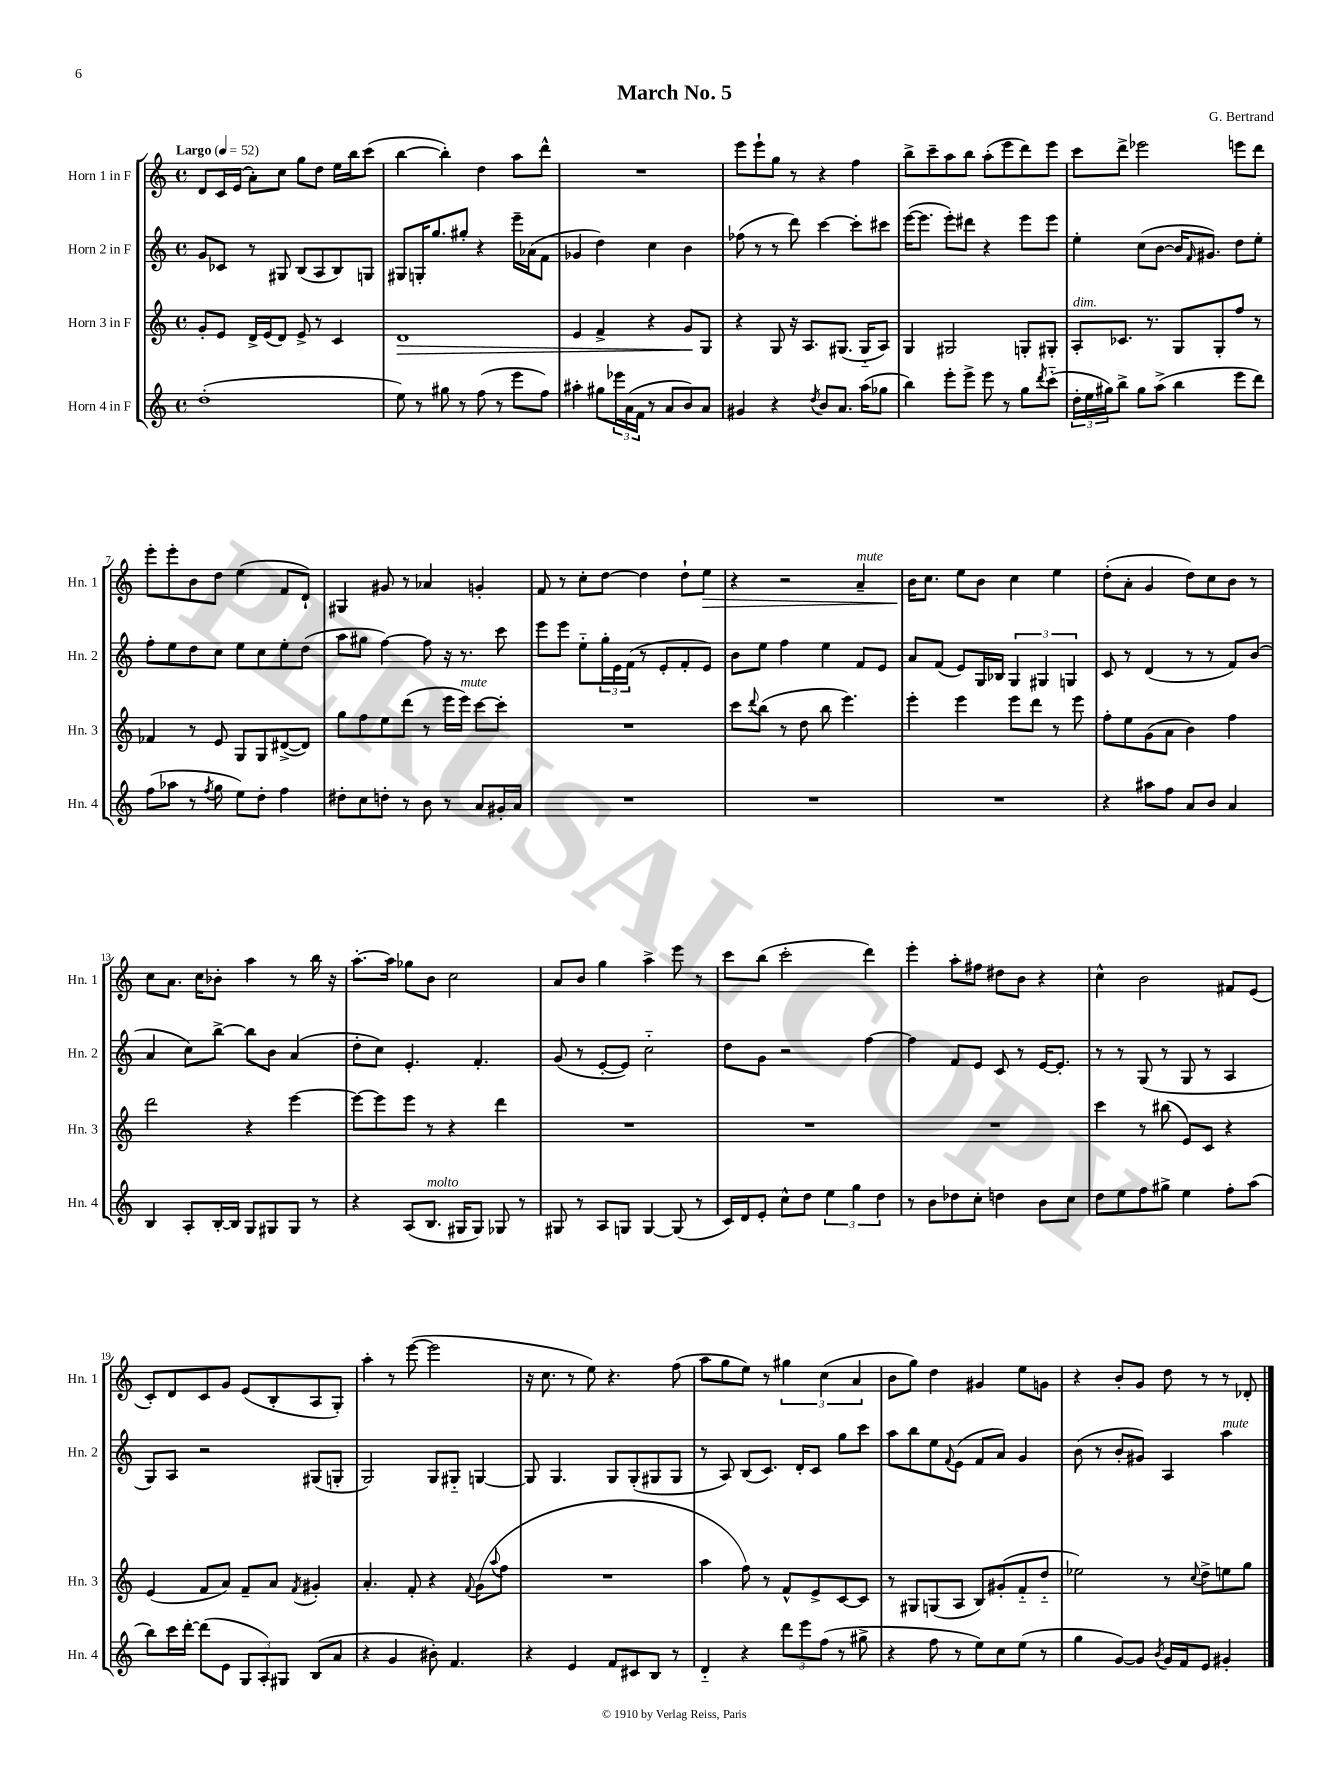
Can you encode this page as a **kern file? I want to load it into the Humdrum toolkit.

**kern	**kern	**dynam	**kern	**kern	**dynam
*part4	*part3	*part3	*part2	*part1	*part1
*staff4	*staff3	*staff3	*staff2	*staff1	*staff1
*I"Horn 4 in F	*I"Horn 3 in F	*	*I"Horn 2 in F	*I"Horn 1 in F	*
*I'Hn. 4	*I'Hn. 3	*	*I'Hn. 2	*I'Hn. 1	*
*clefG2	*clefG2	*	*clefG2	*clefG2	*
*k[]	*k[]	*	*k[]	*k[]	*
*M4/4	*M4/4	*	*M4/4	*M4/4	*
*met(c)	*met(c)	*	*met(c)	*met(c)	*
*MM52	*MM52	*	*MM52	*MM52	*
=1	=1	=1	=1	=1	=1
!	!	!	!	!LO:TX:a:B:t=Largo	!
(1dd'	8g'/L	.	8g/L	8d/L	.
.	8e/J	.	8c-X/J	16c/L	.
.	.	.	.	(16e/JJ	.
.	16d^/LL	.	8r	8a'\L)	.
.	(16e/J	.	.	.	.
.	8d/J)	.	8G#X/	8cc\J	.
.	8e^/	.	(8B/L	8gg\L	.
.	8r	.	8A/	8dd\J	.
.	4c/	.	8B/)	16ee\LL	.
.	.	.	.	16bb\J	.
.	.	.	8Gn/J	(8ccc\J	.
=2	=2	=2	=2	=2	=2
!	!	!LO:HP:b	!	!	!
8ee\)	1d	>	8G#X/L	[4bb\	.
8r	.	.	16Gn'/K	.	.
.	.	.	8.gg/	.	.
8gg#X\	.	.	.	4bb'\])	.
8r	.	.	8gg#X'/J	.	.
(8ff\	.	.	4r	4dd\	.
8r	.	.	.	.	.
8eee\L	.	.	16eee~\LL	8aa\L	.
.	.	.	(16a-X\J	.	.
8ff\J)	.	.	8f\J	8ddd^^\J	.
=3	=3	=3	=3	=3	=3
4aa#X'\	4e/	.	4g-X/	1r	.
8gg#X\L	4f^/	.	4dd\)	.	.
24eee-X\L	.	.	.	.	.
(24a\	.	.	.	.	.
24f\JJ	.	.	.	.	.
8r	4r	.	4cc\	.	.
8a/L	.	.	.	.	.
8b/)	8g/L	.	4b\	.	.
8a/J	8G/J	]	.	.	.
=4	=4	=4	=4	=4	=4
4g#X/	4r	.	(8ff-X\	8eee\L	.
.	.	.	8r	8eee`\	.
4r	8G/	.	8r	8gg\J	.
.	16r	.	8ddd\)	8r	.
.	8.A/L	.	.	.	.
8qdd/	.	.	.	.	.
8b/L	.	.	[4ccc\	4r	.
8.a/J	(8.G#X/J	.	.	.	.
.	.	.	8ccc'\L]	4ff\	.
(16aa\KL	16G#/KL	.	.	.	.
8gg-X\J	8A/J)	.	8ccc#X\J	.	.
=5	=5	=5	=5	=5	=5
4bb\)	4G/	.	([16eee\KL	8bb^\L	.
.	.	.	8.eee\J]	.	.
.	.	.	.	8ccc~\	.
8eee'\L	2G#X/	.	8eee'\L)	8aa\	.
8eee^\J	.	.	8ddd#X\J	8bb\J	.
8eee\	.	.	4r	(8aa'\L	.
8r	.	.	.	8eee\	.
8gg\L	8Gn'/L	.	8eee\L	8ddd\)	.
8qddd/	.	.	.	.	.
(8ccc\J	8G#X'/J	.	8eee\J	8eee\J	.
=6	=6	=6	=6	=6	=6
!	!LO:TX:a:i:t=dim.	!	!	!	!
24dd'\LL	8A'/L	.	4ee'\	8ccc\L	.
24ee\	.	.	.	.	.
24gg#X\J)	.	.	.	.	.
8bb^\J	8.c-X/J	.	.	8ddd^\J	.
8gg#\L	.	.	(8cc\L	2eee-X\	.
.	8.r	.	.	.	.
(8aa^\J	.	.	[8b\J	.	.
4bb\	8G/L	.	16b/KL]	.	.
.	.	.	16qqf/	.	.
.	.	.	8.g#X/J)	.	.
.	8G'/	.	.	.	.
8eee\L	8ff/J	.	8dd\L	8eeen\L	.
8ddd\J)	8r	.	8ee'\J	8ddd\J	.
!!LO:LB:g=z
=7	=7	=7	=7	=7	=7
(8ff\L	4f-X/	.	8ff'\L	8eee'\L	.
8aa-X\J	.	.	8ee\	8eee'\	.
8r	8r	.	8dd\	8b\	.
8qff/	.	.	.	.	.
8gg\	8e/	.	8cc\J	8dd\J	.
8ee\L)	8G/L	.	8ee\L	(4ee\	.
8dd'\J	8G/	.	8cc\	.	.
4ff\	([8d#X^/	.	8ee'\	8f/L	.
.	8d#/J])	.	(8dd\J	8d`/J)	.
=8	=8	=8	=8	=8	=8
8dd#X'\L	8gg\L	.	8aa\L	4G#X/	.
8cc\	8ff\	.	8gg#X\J	.	.
8ddn'\J	8ee\	.	[4ff\)	8g#X/	.
8r	(8ddd\J	.	.	8r	.
8b\	8r	.	8ff\]	4a-X/	.
8r	16eee\LL	.	16r	.	.
!	!LO:TX:a:i:t=mute	!	!	!	!
.	16eee\JJ)	.	8.r	.	.
8a/L	[8ccc\L	.	.	4gn'/	.
16g#X'/L	8ccc'\J]	.	8ccc\	.	.
16a/JJ	.	.	.	.	.
=9	=9	=9	=9	=9	=9
1r	1r	.	8eee\L	8f/	.
.	.	.	8eee\J	8r	.
.	.	.	8ee\L	8cc'\L	.
.	.	.	24gg'\L	[8dd\J	.
.	.	.	24e\	.	.
.	.	.	(24f\JJ	.	.
.	.	.	8r	4dd\]	.
.	.	.	8e'/L	.	.
.	.	.	8f'/	8dd`\L	.
!	!	!	!	!	!LO:HP:b
.	.	.	8e/J)	8ee\J	>
=10	=10	=10	=10	=10	=10
1r	8ccc\L	.	8b\L	4r	.
.	8qqddd/	.	.	.	.
.	(8bb\J	.	8ee\J	.	.
.	8r	.	4ff\	2r	.
.	8dd\	.	.	.	.
.	8bb\	.	4ee\	.	.
.	4.eee\)	.	.	.	.
!	!	!	!	!LO:TX:a:i:t=mute	!
.	.	.	8f/L	4a~/	.
.	.	.	8e/J	.	.
=11	=11	=11	=11	=11	=11
1r	4eee'\	.	8a/L	16b\KL	.
.	.	.	.	8.cc\J	]
.	.	.	(8f/J	.	.
.	4eee\	.	8e/L)	8ee\L	.
.	.	.	16G/L	8b\J	.
.	.	.	16B-X/JJ	.	.
.	8eee\L	.	6G/	4cc\	.
.	8ddd\J	.	.	.	.
.	.	.	6G#X/	.	.
.	8r	.	.	4ee\	.
.	.	.	6Gn/	.	.
.	8eee\	.	.	.	.
=12	=12	=12	=12	=12	=12
4r	8ff'\L	.	8c/	(8dd'\L	.
.	8ee\	.	8r	8a'\J	.
8aa#X\L	(8g\	.	(4d/	4g/	.
8ff\J	8a\J	.	.	.	.
8a/L	4b\)	.	8r	8dd\L)	.
8b/J	.	.	8r	8cc\	.
4a/	4ff\	.	8f/L)	8b\J	.
.	.	.	(8b/J	8r	.
!!LO:LB:g=z
=13	=13	=13	=13	=13	=13
4B/	2ddd\	.	4a/	8cc\L	.
.	.	.	.	8.a\J	.
8A'/L	.	.	8cc\L)	.	.
.	.	.	.	16cc\KL	.
[16B'/L	.	.	[8bb^\J	8b-X'\J	.
16B/JJ]	.	.	.	.	.
8G/L	4r	.	8bb\L]	4aa\	.
8G#X/	.	.	8b\J	.	.
8G#/J	[4eee\	.	(4a/	8r	.
8r	.	.	.	16bb\	.
.	.	.	.	16r	.
=14	=14	=14	=14	=14	=14
4r	8eee\L_	.	8dd'\L	[8.aa'\L	.
.	8eee\]	.	8cc\J)	.	.
.	.	.	.	16aa\Jk]	.
(8A/L	8eee\J	.	4.e'/	8gg-X\L	.
!LO:TX:a:i:t=molto	!	!	!	!	!
8.B/J	8r	.	.	8b\J	.
.	4r	.	.	2cc\	.
16G#X/KL	.	.	.	.	.
8G#/J)	.	.	4.f'/	.	.
8G-X/	4ddd\	.	.	.	.
8r	.	.	.	.	.
=15	=15	=15	=15	=15	=15
8G#X/	1r	.	(8g/	8a/L	.
8r	.	.	8r	8b/J	.
8A/L	.	.	[8e'/L	4gg\	.
8Gn/J	.	.	8e/J])	.	.
[4G/	.	.	2cc\	4aa^\	.
(8G/]	.	.	.	8eee\	.
8r	.	.	.	8r	.
=16	=16	=16	=16	=16	=16
16c/LL)	1r	.	8dd\L	8ccc\L	.
16d/J	.	.	.	.	.
8e'/J	.	.	8g\J	(8bb\J	.
8cc^^\L	.	.	2r	2ccc'\	.
8dd\J	.	.	.	.	.
6ee\	.	.	.	.	.
6gg\	.	.	.	.	.
.	.	.	[4ff\	4ddd\)	.
6dd\	.	.	.	.	.
=17	=17	=17	=17	=17	=17
8r	1r	.	4ff\]	4eee'\	.
8b\L	.	.	.	.	.
8dd-X\	.	.	8f/L	8aa'\L	.
8cc'\J	.	.	8e/J	8ff#X\J	.
4ddn\	.	.	8c/	8dd#X\L	.
.	.	.	8r	8b\J	.
8b\L	.	.	[16e/KL	4r	.
.	.	.	8.e'/J]	.	.
8cc\J	.	.	.	.	.
=18	=18	=18	=18	=18	=18
8dd\L	4ccc\	.	8r	4cc^^\	.
8ee\	.	.	8r	.	.
8ff\	8r	.	(8G/	2b\	.
8gg#X^\J	(8bb#X\	.	8r	.	.
4ee\	8e/L)	.	8G/	.	.
.	8c/J	.	8r	.	.
8ff'\L	4r	.	4A/	8f#X/L	.
(8aa\J	.	.	.	(8e/J	.
!!LO:LB:g=z
=19	=19	=19	=19	=19	=19
8bb\L)	(4e/	.	8G/L)	8c'/L)	.
16ccc\L	.	.	8A/J	8d/	.
[16ddd'\JJ	.	.	.	.	.
(8ddd\L]	8f/L	.	2r	8c/	.
8e\J	8a/J)	.	.	8g/J	.
12G/L	8f~/L	.	.	(8e/L	.
12A'/)	.	.	.	.	.
.	8a/J	.	.	8B'/	.
12G#X/J	.	.	.	.	.
.	8qf/	.	.	.	.
(8B/L	4g#X'/	.	(8G#X/L	8A/	.
8a/J	.	.	8Gn'/J	8G'/J)	.
=20	=20	=20	=20	=20	=20
4r	4.a'/	.	2G/)	4aa'\	.
4g/	.	.	.	8r	.
.	8f'/	.	.	([8eee\	.
8b#X'\)	4r	.	8G/L	2eee\]	.
4.f/	.	.	8G#X/J	.	.
.	8qqf/	.	.	.	.
.	(8g\L	.	[4Gn/	.	.
.	8qqaa/	.	.	.	.
.	8ff\J	.	.	.	.
=21	=21	=21	=21	=21	=21
4r	1r	.	8G/]	16r	.
.	.	.	.	8.cc\	.
.	.	.	4.G/	.	.
4e/	.	.	.	8r	.
.	.	.	.	8ee\)	.
8f/L	.	.	8G/L	4.r	.
8c#X/	.	.	(8G'/	.	.
8B/J	.	.	8G#X/	.	.
8r	.	.	8G#/J	(8ff\	.
=22	=22	=22	=22	=22	=22
4d/	4aa\	.	8r	8aa\L	.
.	.	.	8A/)	8gg\	.
4r	8ff\)	.	(8B/L	8ee\J)	.
.	8r	.	8.c/J)	8r	.
12ddd\L	8f^^/L	.	.	6gg#X\	.
.	.	.	16d'/KL	.	.
12eee\	.	.	.	.	.
.	8e^/	.	8c/J	.	.
(12ff\J	.	.	.	(6cc\	.
8r	[8c/	.	8gg\L	.	.
.	.	.	.	6a/	.
8gg#X^\	8c/J]	.	8ccc\J	.	.
=23	=23	=23	=23	=23	=23
4r	8r	.	8aa\L	8b\L	.
.	8G#X/L	.	8bb\	8gg\J)	.
8ff\	(8Gn/	.	8ee\	4dd\	.
.	.	.	8qqf/	.	.
8r	8A/J	.	(8e\J	.	.
8ee\L)	8B/L)	.	8f/L	4g#X/	.
8cc\	(8g#X'/	.	8a/J)	.	.
(8ee\J	8f/	.	4g/	8ee\L	.
8r	8dd/J	.	.	8gn\J	.
=24	=24	=24	=24	=24	=24
4gg\	2ee-X\)	.	(8b\	4r	.
.	.	.	8r	.	.
[8g/L)	.	.	8b'/L	8b'/L	.
8g/J]	.	.	8g#X/J)	8g/J	.
8qb/	.	.	.	.	.
16g/LL	8r	.	4A/	8dd\	.
16f/J	.	.	.	.	.
.	8qqcc/	.	.	.	.
8e/J	8dd^\L	.	.	8r	.
!	!	!	!LO:TX:a:i:t=mute	!	!
4g#X'/	8een\	.	4aa\	8r	.
.	8gg\J	.	.	8d-X'/	.
==	==	==	==	==	==
*-	*-	*-	*-	*-	*-
